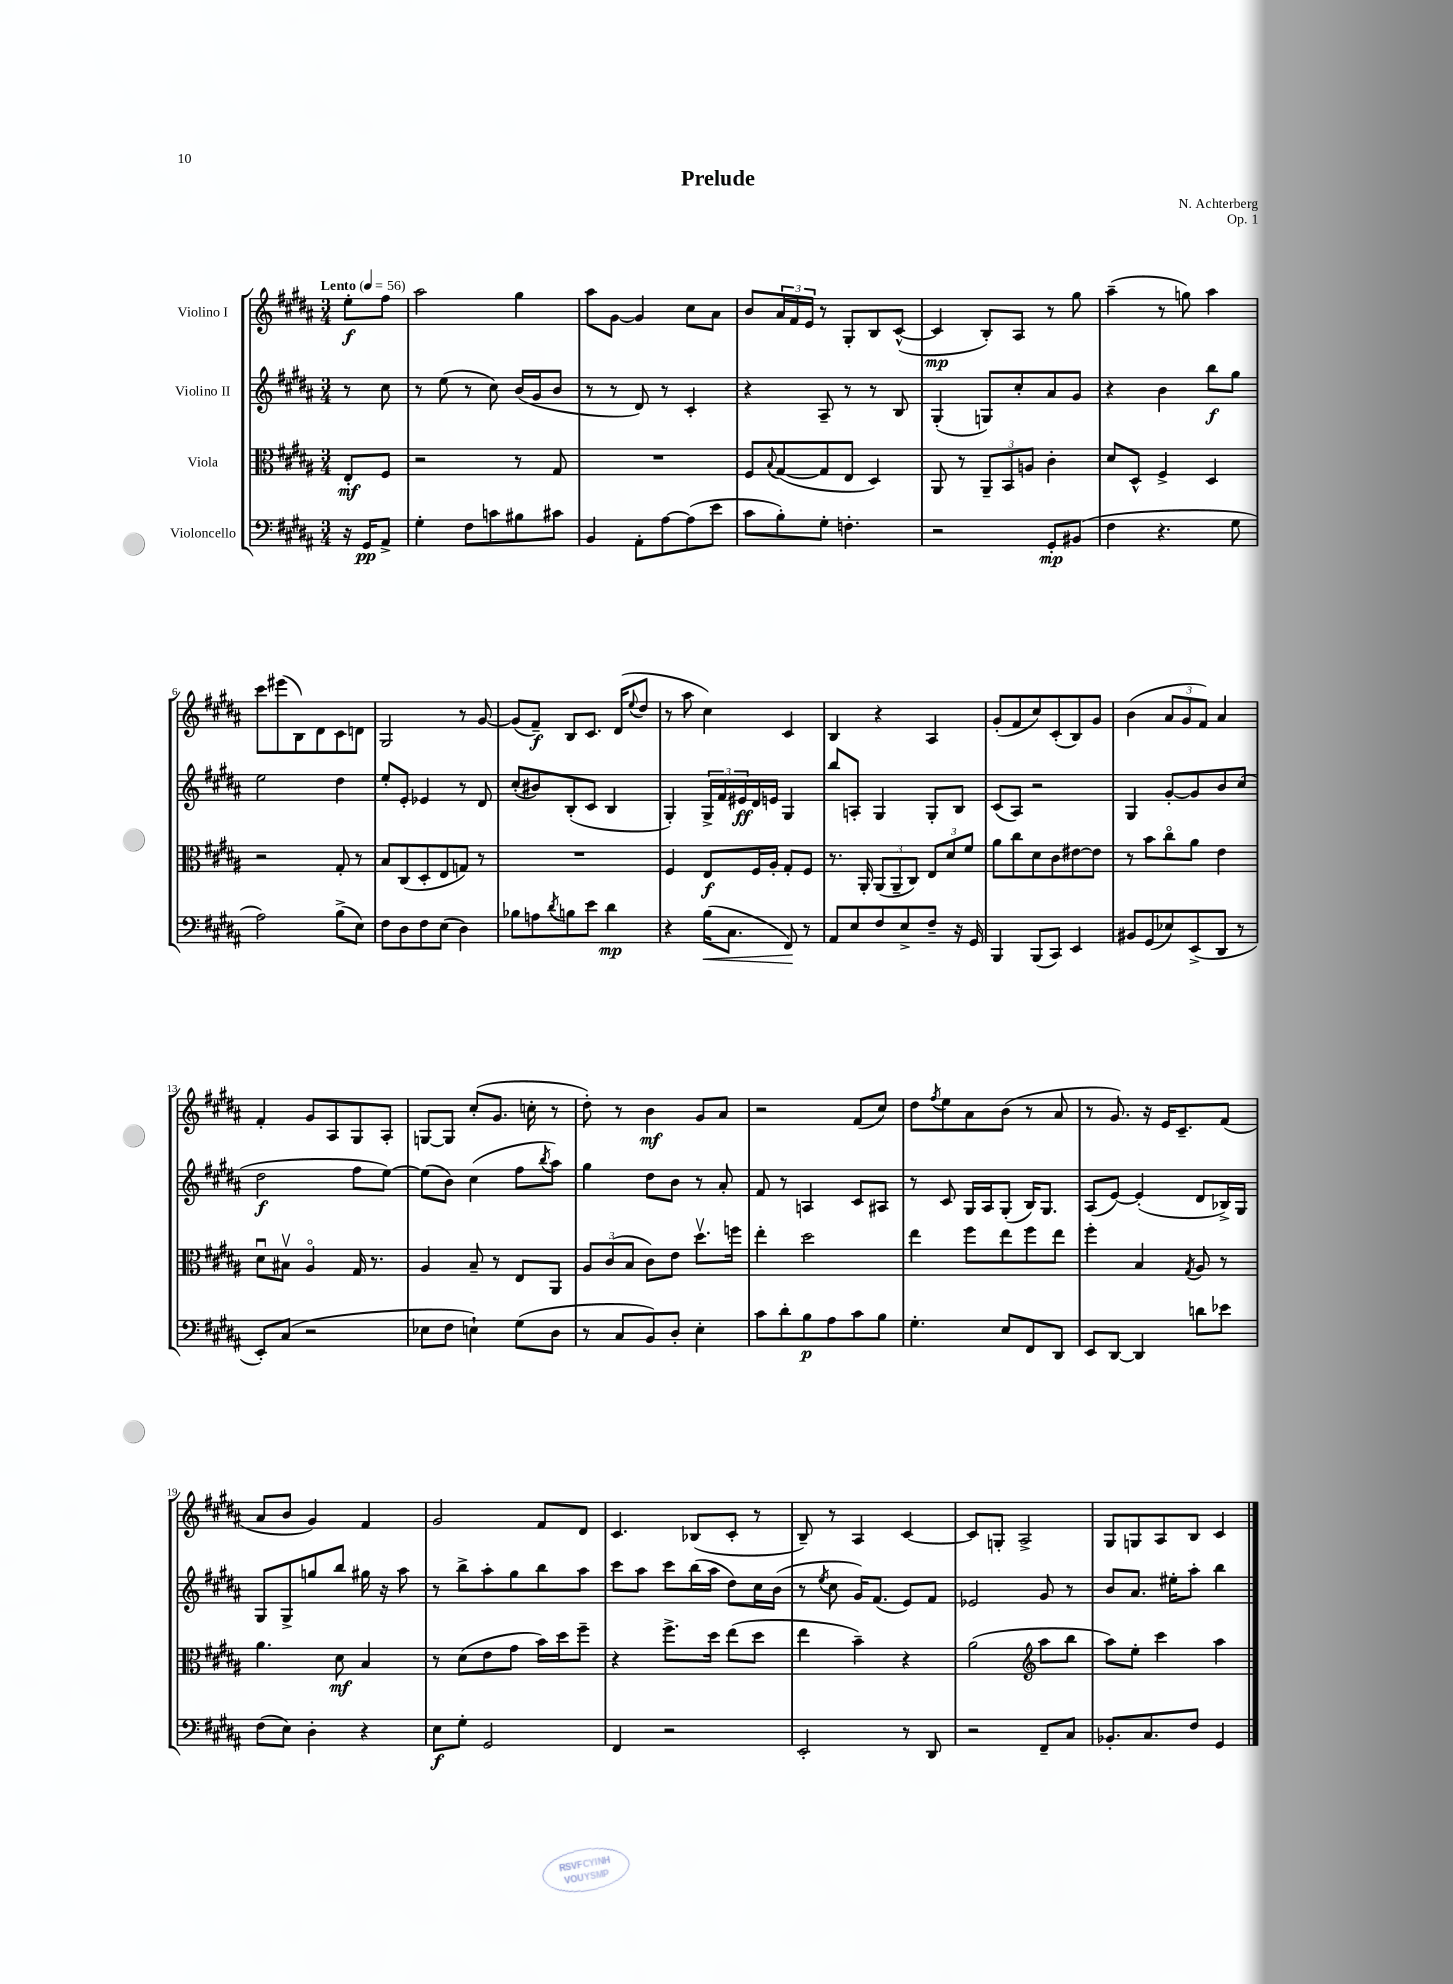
\header { title = "Prelude" composer = "N. Achterberg" opus = "Op. 1" }
<<
\new StaffGroup <<
\new Staff = "s0" \with { instrumentName = "Violino I" } {
    \clef treble \key b \major \numericTimeSignature \time 3/4 \partial 4 \tempo "Lento" 4 = 56
    e''8-.\f fis''8 |
    ais''2 gis''4 |
    ais''8 gis'8~ gis'4 cis''8 ais'8 |
    b'8 \tuplet 3/2 { ais'16 fis'16 e'16 } r8 gis8-. b8 cis'8~-^( |
    cis'4\mp b8-.) ais8 r8 gis''8 |
    ais''4--( r8 g''8) ais''4 |
    cis'''8 eis'''8( b8) dis'8 cis'8 d'8 |
    gis2 r8 gis'8~ |
    gis'8( fis'8--\f) b8 cis'8. dis'16( \appoggiatura { e''8 } dis''8 |
    r8 ais''8 cis''4) cis'4 |
    b4 r4 ais4 |
    gis'8-.( fis'8 cis''8) cis'8-.( b8) gis'8 |
    b'4( \tuplet 3/2 { ais'8 gis'8 fis'8) } ais'4 |
    fis'4-. gis'8 ais8 gis8 ais8-. |
    g8~ g8 cis''8-.( gis'8. c''16-. r8 |
    dis''8-.) r8 b'4\mf gis'8 ais'8 |
    r2 fis'8( cis''8) |
    dis''8 \acciaccatura { fis''8 } e''8 ais'8 b'8( r8 ais'8 |
    r8 gis'8.) r16 e'16 cis'8.-- fis'8( |
    ais'8 b'8 gis'4) fis'4 |
    gis'2 fis'8 dis'8 |
    cis'4. bes8( cis'8-. r8 |
    b8--) r8 ais4 cis'4~ |
    cis'8 g8-. ais2-> |
    gis8 g8 ais8 b8 cis'4 \bar "|." |
}
\new Staff = "s1" \with { instrumentName = "Violino II" } {
    \clef treble \key b \major \numericTimeSignature \time 3/4 \partial 4
    r8 cis''8 |
    r8 e''8( r8 cis''8) b'16( gis'16 b'8 |
    r8 r8 dis'8) r8 cis'4-. |
    r4 ais8-- r8 r8 b8 |
    gis4-.( g8) cis''8-. ais'8 gis'8 |
    r4 b'4 b''8\f gis''8 |
    e''2 dis''4 |
    e''8-. e'8-. ees'4 r8 dis'8 |
    cis''8-.( bis'8) b8-.( cis'8 b4 |
    gis4-.) \tuplet 3/2 { gis16-> fis'16 eis'16\ff } dis'16 e'16 gis4 |
    b''8 a8-. gis4 gis8-. b8 |
    cis'8( ais8) r2 |
    gis4 gis'8~-. gis'8 b'8 cis''8( |
    dis''2\f fis''8 e''8~) |
    e''8( b'8) cis''4( fis''8 \acciaccatura { b''8 } ais''8) |
    gis''4 dis''8 b'8 r8 ais'8-. |
    fis'8 r8 a4 cis'8 ais8 |
    r8 cis'8 gis16 ais16 gis8-.( b16) gis8. |
    ais8( e'8~) e'4-.( dis'8 bes16->) gis16 |
    gis8 gis8-> g''8 b''8 gis''16 r16 ais''8 |
    r8 b''8-> ais''8-. gis''8 b''8 ais''8 |
    cis'''8 ais''8 cis'''8 b''16( ais''16 dis''8) cis''16 b'16( |
    r8 \acciaccatura { e''8 } cis''8 gis'16) fis'8.( e'8) fis'8 |
    ees'2 gis'8 r8 |
    b'8 ais'8. eis''16-. ais''8-. b''4 \bar "|." |
}
\new Staff = "s2" \with { instrumentName = "Viola" } {
    \clef alto \key b \major \numericTimeSignature \time 3/4 \partial 4
    e8-.\mf fis8 |
    r2 r8 gis8 |
    R2. |
    fis8 \appoggiatura { b8 } gis8~( gis8 e8 dis4) |
    ais,8 r8 \tuplet 3/2 { ais,8-- b,8 a8 } cis'4-. |
    dis'8 dis8-^ fis4-> dis4 |
    r2 gis8-. r8 |
    b8 cis8( dis8-. e8 g8) r8 |
    R2. |
    fis4 e8\f fis16 ais16-. gis8-. fis8 |
    r8. ais,16-. \tuplet 3/2 { ais,8( ais,8-- cis8) } \tuplet 3/2 { e8 dis'8 fis'8 } |
    ais'8 cis''8 dis'8 cis'8 eis'8~ eis'8 |
    r8 b'8 cis''8\flageolet ais'8 e'4 |
    dis'8\downbow bis8\upbow ais4\flageolet gis16 r8. |
    ais4 b8-- r8 e8 ais,8 |
    \tuplet 3/2 { ais8 cis'8( b8 } cis'8) e'8 dis''8.\upbow f''16 |
    e''4-. dis''2 |
    e''4 fis''8 e''8 fis''8 e''8 |
    fis''4-. b4 \acciaccatura { gis8 } ais8 r8 |
    ais'4. dis'8\mf b4 |
    r8 dis'8( e'8 gis'8 b'16) dis''16 fis''8-- |
    r4 fis''8.-> dis''16 e''8( dis''8 |
    e''4 b'4--) r4 |
    ais'2( \clef treble ais''8 b''8 |
    ais''8) e''8-. cis'''4 ais''4 \bar "|." |
}
\new Staff = "s3" \with { instrumentName = "Violoncello" } {
    \clef bass \key b \major \numericTimeSignature \time 3/4 \partial 4
    r16 gis,16\pp ais,8-> |
    gis4-. fis8 c'8 bis8 cis'8 |
    b,4 ais,8-. ais8~ ais8( e'8 |
    cis'8 b8-.) gis8-. f4.-. |
    r2 gis,8-.\mp bis,8( |
    fis4 r4. gis8 |
    ais2) b8->( e8) |
    fis8 dis8 fis8 e8( dis4) |
    bes8 a8 \acciaccatura { dis'8 } b8 e'8 dis'4\mp |
    r4 b16\<( cis8. fis,8\!) r8 |
    ais,8 e8 fis8 e8-> fis8-- r16 gis,16 |
    b,,4 b,,8( cis,8) e,4 |
    bis,8 gis,8( ees8) e,8->( dis,8 r8 |
    e,8-.) cis8( r2 |
    ees8 fis8 e4-!) gis8( dis8 |
    r8 cis8 b,8) dis8-. e4-. |
    cis'8 dis'8-. b8\p ais8 cis'8 b8 |
    gis4.-. e8 fis,8 dis,8 |
    e,8 dis,8~ dis,4 d'8 ees'8 |
    fis8( e8) dis4-. r4 |
    e8\f gis8-. gis,2 |
    fis,4 r2 |
    e,2-. r8 dis,8 |
    r2 fis,8-- cis8 |
    bes,8.-. cis8. fis8 gis,4 \bar "|." |
}
>>
>>
